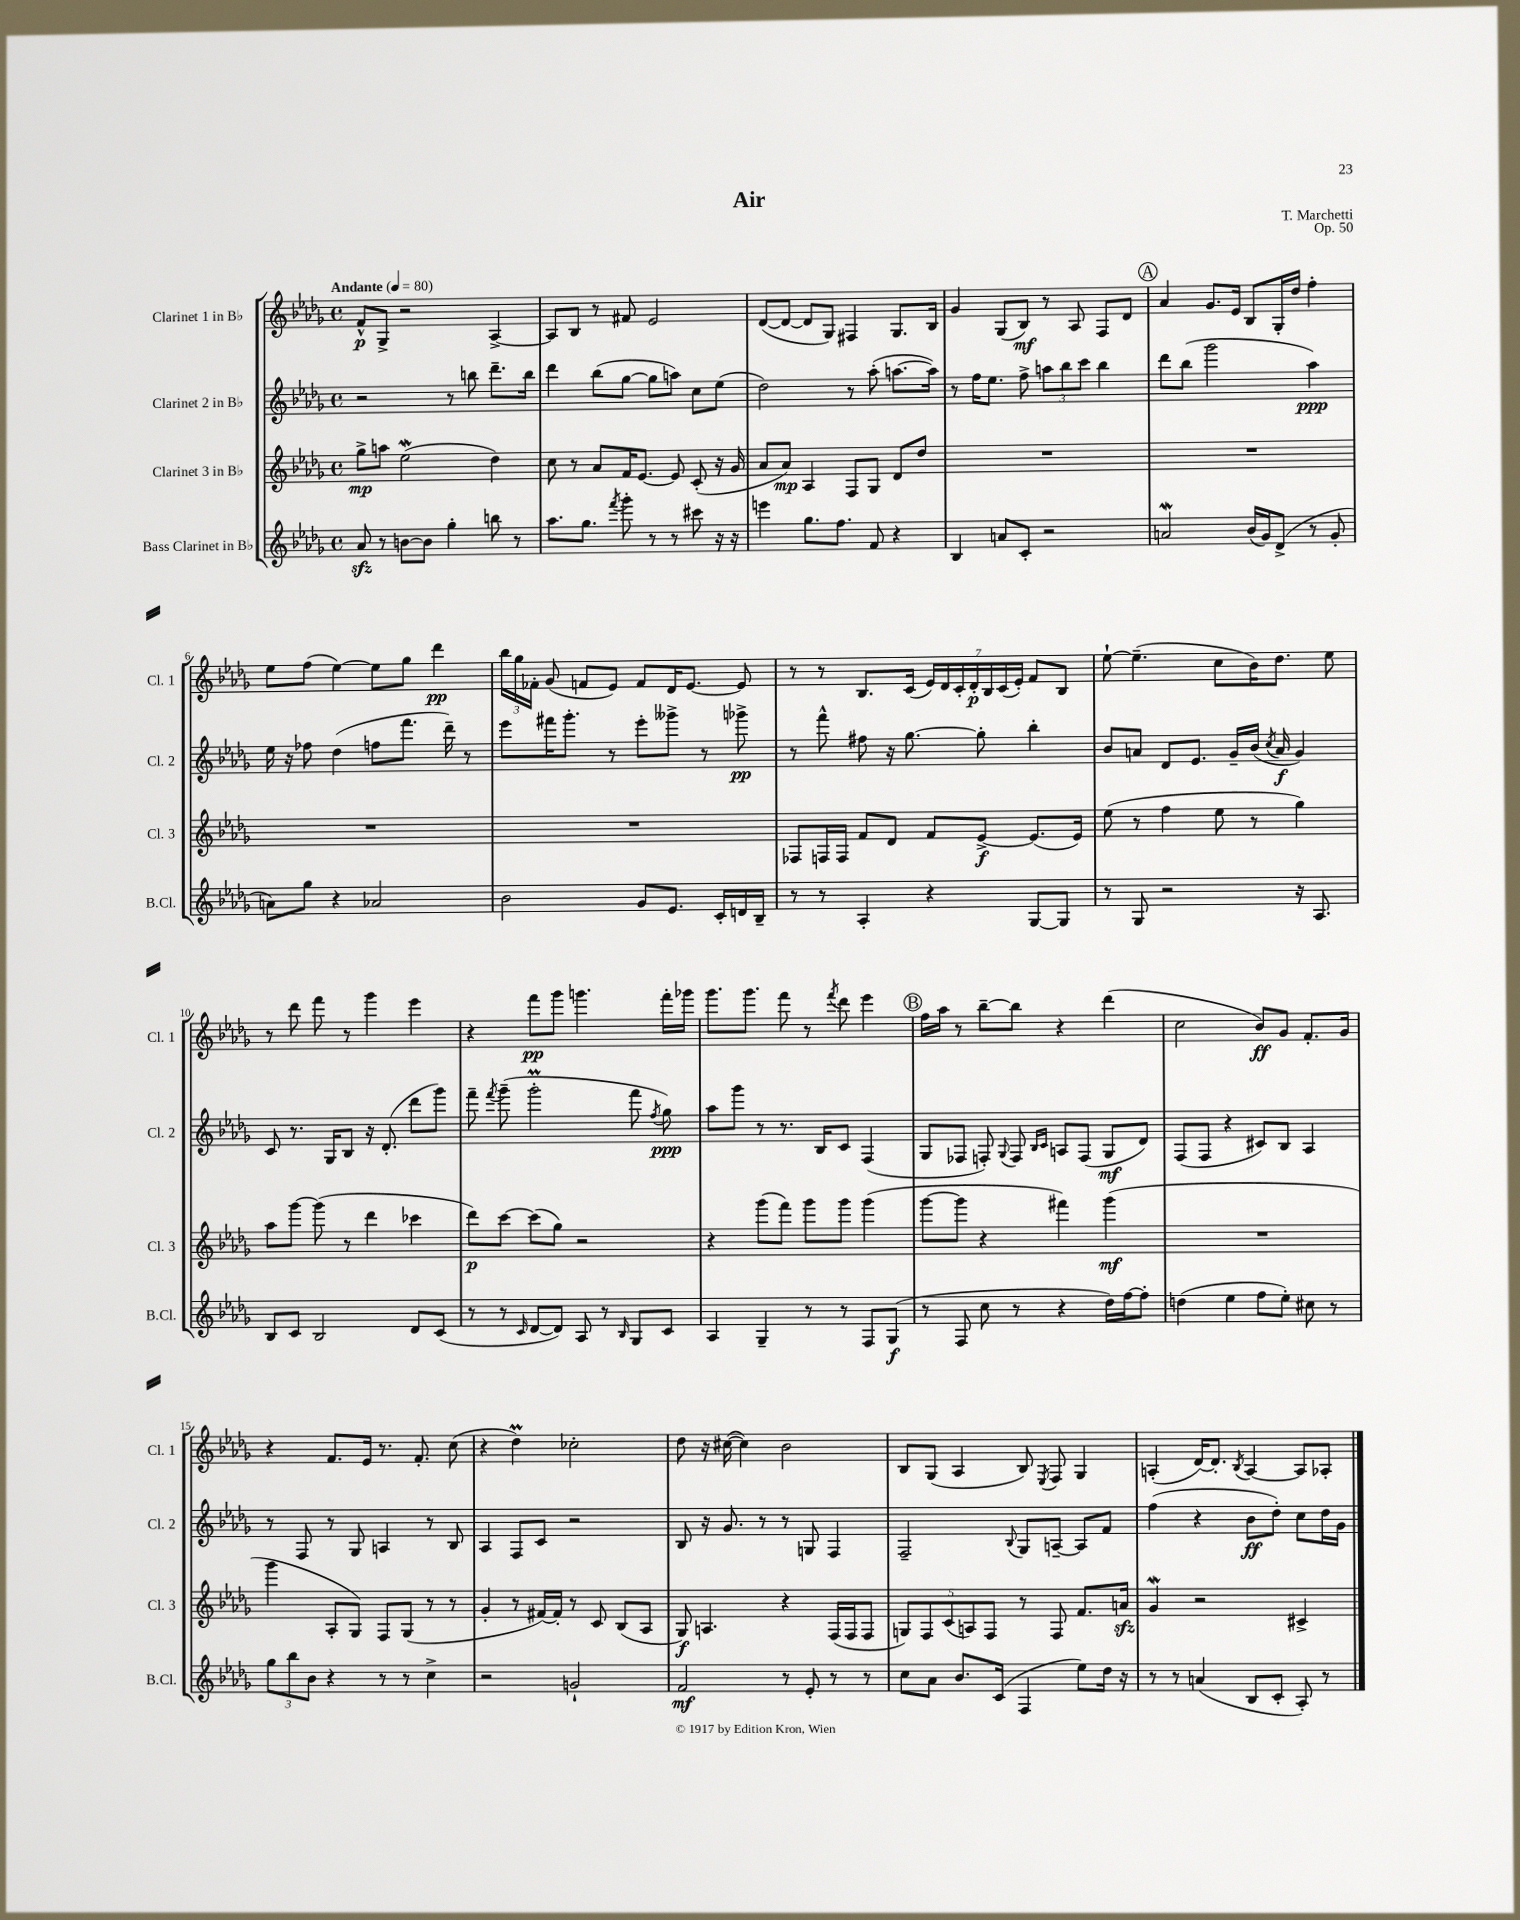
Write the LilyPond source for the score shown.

\header { title = "Air" composer = "T. Marchetti" opus = "Op. 50" }
<<
\new StaffGroup <<
\new Staff = "s0" \with { instrumentName = "Clarinet 1 in Bb" shortInstrumentName = "Cl. 1" } {
    \clef treble \key des \major \defaultTimeSignature \time 4/4 \tempo "Andante" 4 = 80
    \autoBeamOff f'8[-^\p ges8]-> r2 aes4~-> |
    aes8[ bes8] r8 fis'8 ees'2 |
    des'8[~( des'8]~ des'8[ ges8]) fis4 ges8.[ bes16] |
    ges'4 ges8[( bes8]\mf) r8 aes8 f8[ des'8] |
    \mark \markup { \circle "A" } aes'4 ges'8.[ ees'16] bes8[ ges16-. des''16] f''4-. |
    ees''8[ f''8]( ees''4~) ees''8[ ges''8] des'''4\pp |
    \tuplet 3/2 { bes''16[ ges''16 fes'16]-. } ges'8( f'8[ ees'8]) f'8[ des'16 ees'8.]~ ees'8 |
    r8 r8 bes8.[ c'16]( \tuplet 7/4 { ees'16[) des'16 c'16-. des'16-.\p bes16 c'16( ees'16]-.) } f'8[ bes8] |
    ees''8~-! ees''4.--( c''8[ bes'16) des''8.] ees''8 |
    r8 des'''8 f'''8 r8 ges'''4 ees'''4 |
    r4 f'''8[\pp ges'''8] g'''4. f'''16[-. ges'''16] |
    ges'''8.[ ges'''8.] f'''8 r8 \acciaccatura { f'''8 } des'''8 ees'''4 |
    \mark \markup { \circle "B" } f''16[ aes''16] r8 bes''8[~-- bes''8] r4 des'''4( |
    c''2 bes'8[\ff) ges'8] f'8.[-. ges'16] |
    r4 f'8.[ ees'16] r8. f'8.-. c''8( |
    r4 des''4\prall) ces''2-. |
    des''8 r16 cis''16~( cis''4) bes'2 |
    bes8[ ges8]( aes4 bes8) \acciaccatura { ees8 } f8 ges4 |
    a4-.( des'16[~) des'8.]-. \acciaccatura { bes8 } a4~ a8[ aes8]-. \bar "|." |
}
\new Staff = "s1" \with { instrumentName = "Clarinet 2 in Bb" shortInstrumentName = "Cl. 2" } {
    \clef treble \key des \major \defaultTimeSignature \time 4/4
    \autoBeamOff r2 r8 b''8 des'''8.[-- b''16] |
    des'''4 bes''8[( ges''8]~ ges''8[ a''8]) c''8[ ees''8]( |
    des''2) r8 aes''8-.( a''8.[~ a''16]) |
    r8 f''16[ ees''8.] f''8-> \tuplet 3/2 { a''8[ bes''8 c'''8] } bes''4 |
    \mark \markup { \circle "A" } des'''8[ bes''8]( ges'''2 aes''4\ppp) |
    ees''16 r16 fes''8 des''4( f''8[ f'''8.] des'''16--) r8 |
    ees'''8[ fis'''16 ges'''8.]-. r8 ees'''8[-. geses'''8]-> r8 ges'''8->\pp |
    r8 f'''8-^ fis''8 r16 ges''8.~ ges''8-. bes''4-. |
    bes'8[ a'8] des'8[ ees'8.] ges'16[-- bes'16]( \acciaccatura { c''8 } a'16\f ges'4) |
    c'8 r8. ges16[ bes8] r16 des'8.-.( des'''8[ ges'''8]) |
    f'''8-- \acciaccatura { f'''8 } ges'''8--( ges'''2-.\prall f'''8 \acciaccatura { f''8 } ges''8\ppp) |
    aes''8[ ges'''8] r8 r8. bes16[ c'8] f4( |
    \mark \markup { \circle "B" } ges8[ fes8] f8-.) \appoggiatura { ges8 } f8 \grace { bes16[ c'16] } a8[ f8]( ges8[\mf des'8]) |
    f8[( f8] r4 cis'8[) bes8] aes4 |
    r8 f8 r8 ges8 a4 r8 bes8 |
    aes4 f8[ c'8] r2 |
    bes8 r16 ges'8. r8 r8 g8 f4 |
    f2-- \appoggiatura { bes8 } ges8[ a8]~-- a8[ f'8] |
    f''4( r4 bes'8[\ff des''8]-.) c''8[ des''16 ges'16] \bar "|." |
}
\new Staff = "s2" \with { instrumentName = "Clarinet 3 in Bb" shortInstrumentName = "Cl. 3" } {
    \clef treble \key des \major \defaultTimeSignature \time 4/4
    \autoBeamOff ges''8[->\mp a''8] ees''2\mordent( des''4) |
    c''8 r8 aes'8[ f'16 ees'8.]~ ees'8 c'8-.( r16 ges'16 |
    aes'8[ aes'8]\mp) aes4 f8[ ges8] des'8[ des''8] |
    R1 |
    \mark \markup { \circle "A" } R1 |
    R1 |
    R1 |
    fes8[ f16 f16] f'8[ des'8] f'8[ ees'8]~->\f ees'8.[( ees'16]) |
    ees''8( r8 f''4 ees''8 r8 ges''4) |
    aes''8[ ges'''8]~ ges'''8( r8 des'''4 ces'''4 |
    des'''8[\p) c'''8]~ c'''8[( ges''8]) r2 |
    r4 ges'''8[( f'''8]) ges'''8[ ges'''8] ges'''4( |
    \mark \markup { \circle "B" } ges'''8[~ ges'''8] r4 fis'''4) ges'''4\mf( |
    R1 |
    ges'''4 aes8[-. ges8]) f8[ ges8]( r8 r8 |
    ges'4-. r8 fis'16[~) fis'16]-. r8 c'8 bes8[( aes8] |
    ges8\f) a4. r4 f16[( f16 f8] |
    \tuplet 5/4 { g8[) f8 c'8( a8) f8] } r8 f8 f'8.[ a'16]\sfz |
    ges'4\mordent r2 cis'4-> \bar "|." |
}
\new Staff = "s3" \with { instrumentName = "Bass Clarinet in Bb" shortInstrumentName = "B.Cl." } {
    \clef treble \key des \major \defaultTimeSignature \time 4/4
    \autoBeamOff aes'8\sfz r8 b'8[~ b'8] ges''4-. b''8 r8 |
    aes''8.[ ges''8.] \acciaccatura { f'''8 } ges'''8-. r8 r8 cis'''8 r16 r16 |
    e'''4 ges''8.[ f''8.] f'8 r4 |
    bes4 a'8[ c'8]-. r2 |
    \mark \markup { \circle "A" } a'2\mordent bes'16[( ges'16) des'8]->( r8 ges'8-. |
    a'8[) ges''8] r4 aes'2 |
    bes'2 ges'8[ ees'8.] c'16[-. d'16 bes16]-- |
    r8 r8 aes4-. r4 ges8[~ ges8] |
    r8 ges8 r2 r16 aes8. |
    bes8[ c'8] bes2 des'8[ c'8]( |
    r8 r8 \grace { c'16 } des'8[~ des'8]) aes8 r8 \grace { bes16 } ges8[ c'8] |
    aes4 ges4-- r8 r8 f8[ ges8]\f( |
    \mark \markup { \circle "B" } r8 f8 c''8 r8 r4 des''16[) f''16~ f''8]-. |
    d''4( ees''4 f''8[ ees''8]-.) cis''8 r8 |
    \tuplet 3/2 { ges''8[ bes''8 bes'8] } r4 r8 r8 c''4-> |
    r2 g'2-! |
    f'2\mf r8 ees'8-. r8 r8 |
    c''8[ aes'8] bes'8.[ c'16]( f4 ees''8[) des''16] r16 |
    r8 r8 a'4( bes8[ c'8]-. aes8-.) r8 \bar "|." |
}
>>
>>
